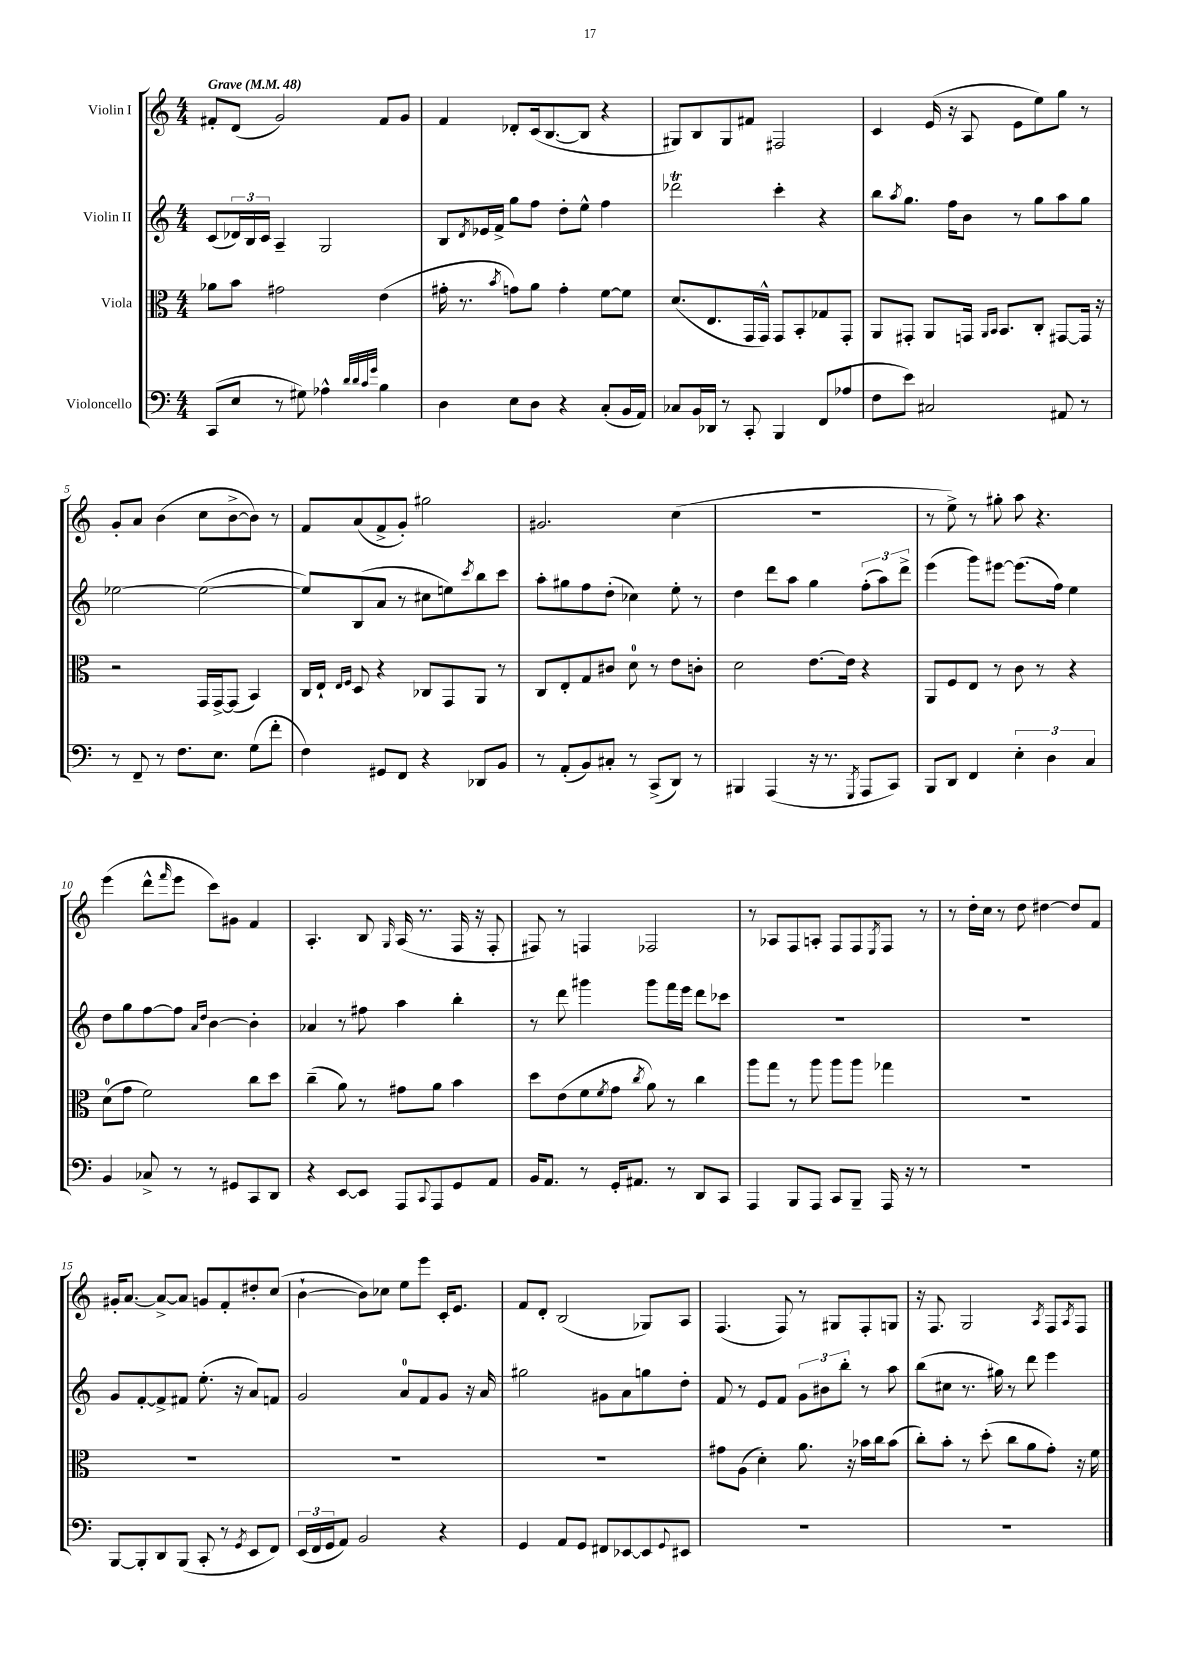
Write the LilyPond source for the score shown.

<<
\new StaffGroup <<
\new Staff = "s0" \with { instrumentName = "Violin I" } {
    \clef treble \key c \major \numericTimeSignature \time 4/4 \tempo "Grave" 4 = 48
    fis'8-. d'8( g'2) fis'8 g'8 |
    f'4 des'8-. c'16( b8.~ b8 r4 |
    gis8) b8 gis8 fis'8 fis2 |
    c'4 e'16( r16 a8 e'8 e''8) g''8 r8 |
    g'8-. a'8 b'4( c''8 b'8~-> b'8) r8 |
    f'8 a'8( f'8-> g'8-.) gis''2 |
    gis'2. c''4( |
    R1 |
    r8 e''8->) r8 gis''8-. a''8 r4. |
    e'''4( d'''8-^ \grace { f'''16 } e'''8 c'''8) gis'8 f'4 |
    a4.-. b8 \grace { g16 } a16( r8. f16 r16 f8-. |
    fis8) r8 f4 fes2 |
    r8 aes8 f8 a8-. f8 f8 \acciaccatura { e8 } f8 r8 |
    r8 d''16-. c''16 r8 d''8 dis''4~ dis''8 f'8 |
    gis'16-. a'8.~ a'8~-> a'8 g'8 f'8-. dis''8-. c''8( |
    b'4~-! b'8) ces''8 e''8 e'''8 c'16-. e'8. |
    f'8 d'8-. b2( ges8) a8 |
    f4.( f8) r8 gis8 f8-. g8 |
    r16 f8. g2 \acciaccatura { a8 } f8 \acciaccatura { a8 } f8 \bar "|." |
}
\new Staff = "s1" \with { instrumentName = "Violin II" } {
    \clef treble \key c \major \numericTimeSignature \time 4/4
    c'8( \tuplet 3/2 { des'16) b16 c'16 } a4-- g2 |
    b8 \acciaccatura { d'8 } ees'16 f'16-> g''8 f''8 d''8-. e''8-^ f''4 |
    des'''2\trill c'''4-. r4 |
    b''8 \acciaccatura { a''8 } g''8. f''16 b'8 r8 g''8 a''8 g''8 |
    ees''2~ ees''2~( |
    ees''8) b8( a'8 r8 cis''8 e''8) \acciaccatura { c'''8 } b''8 c'''8 |
    a''8-. gis''8 f''8 d''8-.( ces''4) e''8-. r8 |
    d''4 d'''8 a''8 g''4 \tuplet 3/2 { f''8-.( a''8) d'''8-> } |
    e'''4( g'''8) eis'''8~ eis'''8.( f''16) e''4 |
    d''8 g''8 f''8~ f''8 \grace { a'16 d''16 } b'4~ b'4-. |
    aes'4 r8 fis''8 a''4 b''4-. |
    r8 d'''8 gis'''4 gis'''8 f'''16 e'''16 d'''8 ces'''8 |
    R1 |
    R1 |
    g'8 f'8~-. f'8-> fis'8 e''8.-.( r16 a'8) f'8 |
    g'2 a'8-0 f'8 g'8 r16 a'16 |
    gis''2 gis'8 a'8 g''8 d''8-. |
    f'8 r8 e'8 f'8 \tuplet 3/2 { g'8 bis'8 b''8-. } r8 a''8 |
    b''8( cis''8 r8. gis''16) r8 d'''8 e'''4 \bar "|." |
}
\new Staff = "s2" \with { instrumentName = "Viola" } {
    \clef alto \key c \major \numericTimeSignature \time 4/4
    aes'8 b'8 gis'2 e'4( |
    gis'16-. r8. \acciaccatura { b'8 } g'8) a'8 g'4-. f'8~ f'8 |
    d'8.( e8. g,16 g,16-^) g,8 b,8-. ges8 g,8-. |
    a,8 gis,8-. a,8 g,16 \grace { a,16 b,16 } b,8. c8-. gis,8~ gis,16 r16 |
    r2 g,16 g,16~-> g,8( b,4) |
    c16 e16-! \grace { e16 f16 } d8 r4 ces8 g,8 a,8 r8 |
    c8 e8-. g8 cis'8 d'8-0 r8 e'8 c'8-. |
    d'2 e'8.~ e'16 r4 |
    a,8 f8 e8 r8 c'8 r8 r4 |
    d'8-0( g'8 f'2) c''8 d''8 |
    c''4--( a'8) r8 gis'8 a'8 b'4 |
    d''8 e'8( f'8 \acciaccatura { f'8 } g'8 \acciaccatura { c''8 } a'8) r8 c''4 |
    a''8 g''8 r8 a''8 a''8 a''8 ges''4 |
    R1 |
    R1 |
    R1 |
    R1 |
    gis'8 a8( d'4-.) a'8. r16 bes'16 c''16 bes'8( |
    c''8-.) b'8-. r8 d''8-.( c''8 a'8 g'8-.) r16 f'16 \bar "|." |
}
\new Staff = "s3" \with { instrumentName = "Violoncello" } {
    \clef bass \key c \major \numericTimeSignature \time 4/4
    c,8( e8 r8 gis8) aes4-^ \grace { d'32 d'32 c'32 g'32 } b4 |
    d4 e8 d8 r4 c8-.( b,16 a,16) |
    ces8 b,16 des,16 r8 c,8-. b,,4 f,8( aes8 |
    f8 e'8) cis2 ais,8 r8 |
    r8 f,8-- r8 f8. e8. g8( f'8-. |
    f4) gis,8 f,8 r4 des,8 b,8 |
    r8 a,8-.( b,8) cis8-. r8 c,8->( d,8) r8 |
    bis,,4 a,,4( r16 r8. \acciaccatura { g,,8 } a,,8 c,8) |
    b,,8 d,8 f,4 \tuplet 3/2 { e4-. d4 c4 } |
    b,4 ces8-> r8 r8 gis,8 c,8 d,8 |
    r4 e,8~ e,8 a,,8 \appoggiatura { c,8 } a,,8 g,8 a,8 |
    b,16 a,8. r8 g,16-. ais,8. r8 d,8 c,8 |
    a,,4 b,,8 a,,8 c,8 b,,8-- a,,16 r16 r8 |
    R1 |
    b,,8~ b,,8-. d,8 b,,8( c,8-. r8 \acciaccatura { g,8 } e,8 f,8) |
    \tuplet 3/2 { e,16( f,16 g,16 } a,8) b,2 r4 |
    g,4 a,8 g,8 fis,8 ees,8~ ees,8 \appoggiatura { g,8 } eis,8 |
    R1 |
    R1 \bar "|." |
}
>>
>>
